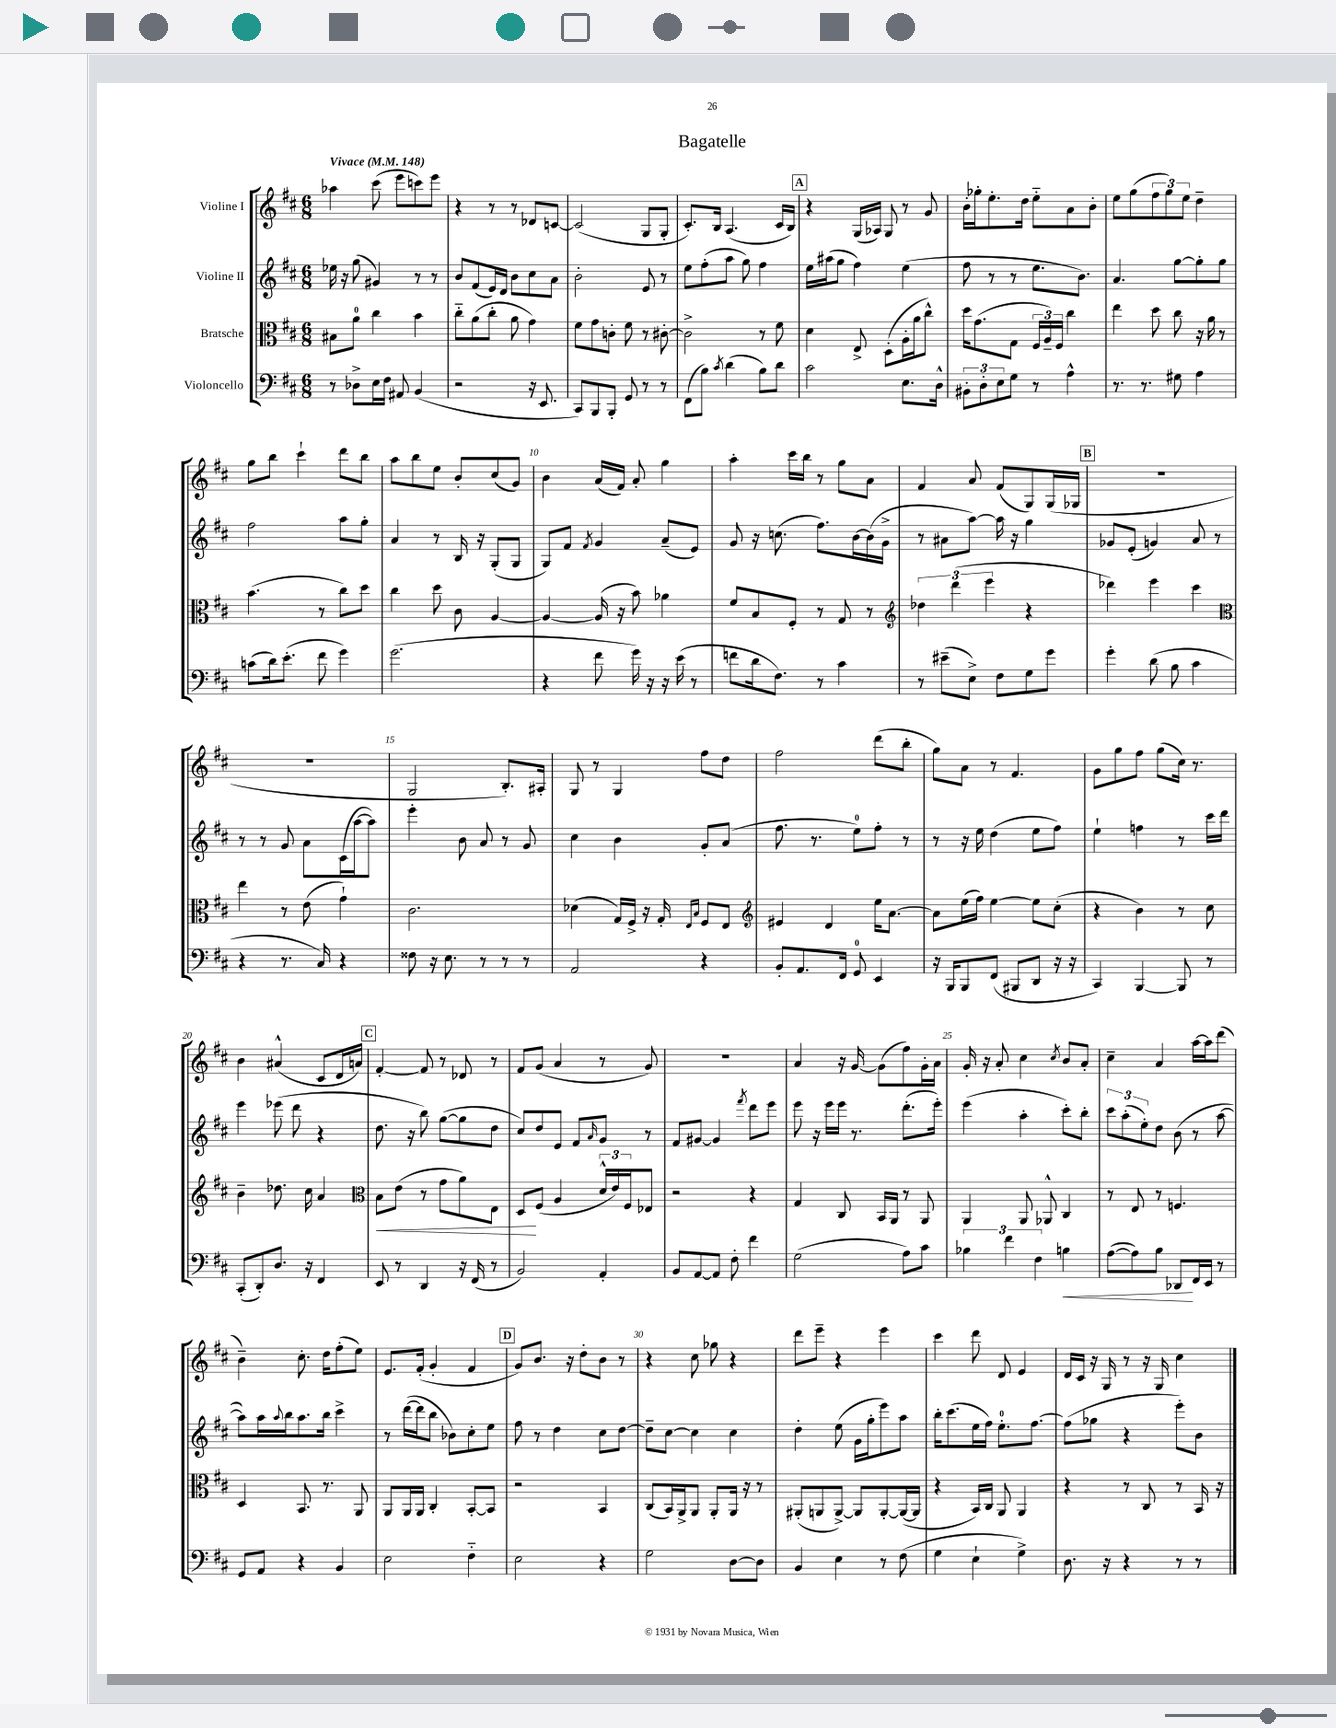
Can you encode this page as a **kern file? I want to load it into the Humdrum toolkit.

**kern	**dynam	**kern	**dynam	**kern	**kern
*part4	*part4	*part3	*part3	*part2	*part1
*staff4	*staff4	*staff3	*staff3	*staff2	*staff1
*I"Violoncello	*	*I"Bratsche	*	*I"Violine II	*I"Violine I
*clefF4	*	*clefC3	*	*clefG2	*clefG2
*k[f#c#]	*	*k[f#c#]	*	*k[f#c#]	*k[f#c#]
*M6/8	*	*M6/8	*	*M6/8	*M6/8
*MM148	*	*MM148	*	*MM148	*MM148
=1	=1	=1	=1	=1	=1
!	!	!	!	!	!LO:TX:a:B:t=Vivace
8r	.	8B#X\L	.	16ee-X\	4aa-X\
.	.	.	.	16r	.
8D-X^\L	.	8a\J	.	(8gg\	.
16E\L	.	4cc#\	.	4g#X/)	(8ccc#\
16F#\JJ	.	.	.	.	.
8AA#X/	.	.	.	.	8eee\L
(4BB/	.	4b\	.	8r	8cccn\)
.	.	.	.	8r	8eee\J
=2	=2	=2	=2	=2	=2
2r	.	8cc#\L	.	8b/L	4r
.	.	(8a\	.	(8f#/	.
.	.	8cc#'\J	.	16e/L)	8r
.	.	.	.	16d/JJ	.
.	.	8a\	.	8b\L	8r
16r	.	4g\)	.	8cc#\	8d-X/L
8.EE/	.	.	.	.	.
.	.	.	.	8a\J	[8cn/J
=3	=3	=3	=3	=3	=3
8CC#/L)	.	8f#\L	.	2b'\	(2c/]
8BBB/	.	8g\	.	.	.
8BBB'/J	.	8cn'\J	.	.	.
8GG/	.	8f#\	.	.	.
8r	.	8r	.	8e/	8G/L
8r	.	[8c#X'\	.	8r	8G'/J
=4	=4	=4	=4	=4	=4
(8FF#\L	.	2c#^\]	.	8ee\L	8.c#'/L)
8B\J)	.	.	.	(8ff#'\	.
.	.	.	.	.	16B/Jk
8qc#/	.	.	.	.	.
(4d\	.	.	.	8aa\J	(4.A/
.	.	.	.	8gg\)	.
8B\L)	.	8r	.	4ff#\	.
8d\J	.	8f#\	.	.	16c#/LL
.	.	.	.	.	16B/JJ)
!!LO:REH:place=s1:t=A
=5	=5	=5	=5	=5	=5
2c#\	.	4d\	.	16ee\LL	4r
.	.	.	.	(16aa#X\J	.
.	.	.	.	8gg\J	.
.	.	8E^/	.	4ff#\)	(16G/LL
.	.	.	.	.	16A-X/JJ)
.	.	(8D'\L	.	.	8G/
8.E\L	.	16A'\L	.	(4ee\	8r
.	.	16a\J	.	.	.
.	.	8cc#^^\J)	.	.	8g/
16D^^\Jk	.	.	.	.	.
=6	=6	=6	=6	=6	=6
12BB#X'\L	.	16dd\KL	.	8ff#\	16b'\LL
.	.	(8.g\	.	.	16gg-X'\J
12D'\	.	.	.	.	.
.	.	.	.	8r	8.ee'\
12E\	.	.	.	.	.
8G\J	.	8G\J	.	8r	.
.	.	.	.	.	16dd\Jk
8r	.	24F#/LL	.	8.ee\L	8ee\L
.	.	24A~/)	.	.	.
.	.	24F#/JJ	.	.	.
4A^^\	.	4cc#\	.	.	8a\
.	.	.	.	8.b\J)	.
.	.	.	.	.	8b'\J
=7	=7	=7	=7	=7	=7
8.r	.	4ee\	.	4.a/	8ee\L
.	.	.	.	.	(8gg\
8.r	.	.	.	.	.
.	.	8dd\	.	.	12ff#\
.	.	.	.	.	12gg\)
8G#X\	.	8cc#\	.	[8gg\L	.
.	.	.	.	.	12ee\J
4A\	.	16r	.	8gg'\]	4dd~\
.	.	16a\	.	.	.
.	.	8r	.	8gg\J	.
!!LO:LB:g=z
=8	=8	=8	=8	=8	=8
(8cn\L	.	(4.b\	.	2ff#\	8gg\L
16d\k)	.	.	.	.	8bb\J
(8.e'\J	.	.	.	.	.
.	.	.	.	.	4ccc#`\
8f#\	.	8r	.	.	.
4g\)	.	8cc#\L)	.	8aa\L	8ddd\L
.	.	8dd\J	.	8gg'\J	8bb\J
=9	=9	=9	=9	=9	=9
(2.g\	.	4cc#\	.	4a/	8aa\L
.	.	.	.	.	8bb\
.	.	8dd\	.	8r	8ee\J
.	.	8c#\	.	16B/	8b'/L
.	.	.	.	16r	.
.	.	[4A/	.	(8G'/L	(8cc#/
.	.	.	.	8G/J	8g/J)
=10	=10	=10	=10	=10	=10
4r	.	4A/_	.	8G/L)	4b\
.	.	.	.	8f#/J	.
.	.	.	.	8qf#/	.
8f#\	.	(16A/]	.	4g/	(16a/LL
.	.	16r	.	.	16f#/JJ)
16g\)	.	8b\)	.	.	8a'/
16r	.	.	.	.	.
16r	.	4a-X\	.	(8a~/L	4gg\
(16e\	.	.	.	.	.
8r	.	.	.	8e/J)	.
=11	=11	=11	=11	=11	=11
8fn\L	.	8f#/L	.	8g/	4aa'\
16d\k	.	8B/	.	16r	.
8.F#\J)	.	.	.	(8.ccn\	.
.	.	8F#'/J	.	.	16ccc#\LL
.	.	.	.	.	16bb\JJ
8r	.	8r	.	8.ff#\L)	8r
4c#\	.	8G/	.	.	8gg\L
.	.	.	.	[16b\L	.
.	.	8r	.	(16b\]	8a\J
.	.	.	.	16g^\JJ	.
=12	=12	=12	=12	=12	=12
*	*	*clefG2	*	*	*
8r	.	6dd-X\	.	8r	4f#/
(8e#X~\L	.	.	.	8a#X\L	.
.	.	(6ddd\	.	.	.
8E^\J)	.	.	.	[8aa\J)	8a/
.	.	6eee\	.	.	.
8F#\L	.	.	.	16aa\]	(8f#/L
.	.	.	.	16r	.
8G\	.	4r	.	4gg\	8G/)
8g\J	.	.	.	.	(16G/L
.	.	.	.	.	16G-X/JJ
!!LO:REH:place=s1:t=B
=13	=13	=13	=13	=13	=13
4g'\	.	4ddd-X\)	.	8g-X/L	2.r
.	.	.	.	(8e'/J	.
(8d\	.	4eee\	.	4gn/)	.
8B\	.	.	.	.	.
4c#\	.	4ccc#\	.	8a/	.
.	.	.	.	8r	.
!!LO:LB:g=z
=14	=14	=14	=14	=14	=14
*	*	*clefC3	*	*	*
4r	.	4ee\	.	8r	2.r
.	.	.	.	8r	.
8.r	.	8r	.	8g/	.
.	.	(8e\	.	8a\L	.
16C#/)	.	.	.	.	.
4r	.	4g`\)	.	(16c#\L	.
.	.	.	.	[16aa\J	.
.	.	.	.	8aa\J])	.
=15	=15	=15	=15	=15	=15
8F##X\	.	2.c#\	.	4eee'\	2G/
16r	.	.	.	.	.
8.E\	.	.	.	.	.
.	.	.	.	8b\	.
8r	.	.	.	8a/	.
8r	.	.	.	8r	8.B'/L)
8r	.	.	.	8g/	.
.	.	.	.	.	16A#X'/Jk
=16	=16	=16	=16	=16	=16
2AA/	.	(4d-X\	.	4cc#\	8G/
.	.	.	.	.	8r
.	.	16G/LL)	.	4b\	4G/
.	.	16F#^/JJ	.	.	.
.	.	16r	.	.	.
.	.	16G'/	.	.	.
.	.	16qqE/LL	.	.	.
.	.	16qqB/JJ	.	.	.
4r	.	8F#/L	.	8g'/L	8ff#\L
.	.	8E/J	.	(8a/J	8dd\J
=17	=17	=17	=17	=17	=17
*	*	*clefG2	*	*	*
8BB'/L	.	4e#X/	.	8.ff#\	2ff#\
8.AA/	.	.	.	.	.
.	.	.	.	8.r	.
.	.	4d/	.	.	.
16FF#/Jk	.	.	.	.	.
8GG/	.	.	.	8ee\L)	.
4EE/	.	16ee\KL	.	8ff#'\J	(8ddd\L
.	.	[8.a\J	.	.	.
.	.	.	.	8r	8bb'\J
=18	=18	=18	=18	=18	=18
16r	.	8a\L]	.	8r	8gg\L)
16BBB/KL	.	.	.	.	.
8BBB/	.	(16ee\L	.	16r	8a\J
.	.	16ff#\JJ)	.	16ee\	.
(8FF#/J	.	[4ee\	.	(4dd\	8r
8BBB#X/L	.	.	.	.	4.f#/
8DD/J	.	8ee\L]	.	8ee\L	.
16r	.	(8cc#'\J	.	8ff#\J)	.
16r	.	.	.	.	.
=19	=19	=19	=19	=19	=19
4CC#/)	.	4r	.	4ee`\	8g\L
.	.	.	.	.	8gg\
[4BBB/	.	4b\)	.	4ffn\	8ff#\J
.	.	.	.	.	(8gg\L
8BBB/]	.	8r	.	8r	16cc#\Jk)
.	.	.	.	.	8.r
8r	.	8cc#\	.	16ccc#\LL	.
.	.	.	.	16ddd\JJ	.
!!LO:LB:g=z
=20	=20	=20	=20	=20	=20
(8CC#'/L	.	4b~\	.	4eee\	4b\
8DD'/)	.	.	.	.	.
8.D/J	.	8.dd-X\	.	(8eee-X\	(4a#X^^/
.	.	.	.	8ddd\	.
16r	.	16cc#\	.	.	.
4FF#/	.	4a/	.	4r	8c#/L
.	.	.	.	.	16d/L
.	.	.	.	.	16an/JJ)
!!LO:REH:place=s1:t=C
=21	=21	=21	=21	=21	=21
*	*	*clefC3	*	*	*
!	!	!	!LO:HP:b	!	!
8EE/	.	8B\L	<	8.dd\	[4f#'/
8r	.	(8e\J	.	.	.
.	.	.	.	16r	.
4DD/	.	8r	.	8bb\)	8f#/]
.	.	8g\L	.	([8gg\L	8r
16r	.	8a\)	.	8gg\]	8d-X/
(16FF#/	.	.	.	.	.
8r	.	8E\J	.	8dd\J	8r
=22	=22	=22	=22	=22	=22
2BB/)	.	8D/L	.	8cc#/L)	8f#/L
.	.	(8F#/J	[	8dd/	(8g/J
.	.	4A/	.	8e/J	4a/
.	.	.	.	8f#/L	.
.	.	.	.	16qqa/	.
4AA'/	.	24d^^/LL	.	8g/J	8r
.	.	24e/)	.	.	.
.	.	24F#/J	.	.	.
.	.	8E-X/J	.	8r	8g/)
=23	=23	=23	=23	=23	=23
8BB/L	.	2r	.	8f#/L	2.r
[8AA/	.	.	.	[8g#X/J	.
8AA/J]	.	.	.	4g#/]	.
8F#'\	.	.	.	.	.
.	.	.	.	8qfff#/	.
4f#\	.	4r	.	8ddd\L	.
.	.	.	.	8eee\J	.
=24	=24	=24	=24	=24	=24
(2G\	.	4G/	.	8eee\	4a/
.	.	.	.	16r	.
.	.	.	.	16eee\LL	.
.	.	8C#/	.	16eee\JJ	16r
.	.	.	.	8.r	[16g/
.	.	16BB/LL	.	.	(8g\L]
.	.	16AA/JJ	.	.	.
8A\L)	.	8r	.	(8.ddd'\L	8ff#\)
8c#\J	.	8AA/	.	.	16g'\L
.	.	.	.	16eee'\Jk)	16a\JJ
=25	=25	=25	=25	=25	=25
6B-X\	.	4AA/	.	(4eee\	16g'/
.	.	.	.	.	16r
.	.	.	.	.	8a'/
6f#\	.	.	.	.	.
.	.	8AA/	.	4aa'\	4cc#\
6F#\	.	.	.	.	.
.	.	8AA-X^^/	.	.	.
.	.	.	.	.	8qcc#/
!	!LO:HP:b	!	!	!	!
4Bn\	<	4C#/	.	8ccc#'\L)	8b/L
.	.	.	.	8bb'\J	8a'/J
=26	=26	=26	=26	=26	=26
([8A\L	.	8r	.	12ccc#\L	4cc#~\
.	.	.	.	(12aa'\	.
8A\])	.	8E/	.	.	.
.	.	.	.	12ee'\)	.
8B\J	.	8r	.	8dd\J	4a/
8DD-X/L	.	4.Fn/	.	(8b\	.
16FF#/L	[	.	.	8r	[16aa\LL
16EE/JJ	.	.	.	.	16aa\J]
8r	.	.	.	[8aa\	(8ddd\J
!!LO:LB:g=z
=27	=27	=27	=27	=27	=27
8GG/L	.	4D/	.	8aa\L])	4b~\)
8AA/J	.	.	.	16aa\L	.
.	.	.	.	8qqaa/	.
.	.	.	.	16bb\J	.
4r	.	8.BB/	.	8.aa\	8.cc#'\
.	.	8.r	.	16bb\Jk	16dd\KL
4BB/	.	.	.	4ccc#^\	(8ff#'\
.	.	8AA/	.	.	8ee\J)
=28	=28	=28	=28	=28	=28
2E\	.	8AA/L	.	8r	8.e/L
.	.	16AA/L	.	([16ddd\LL	.
.	.	16AA/JJ	.	16ddd\J]	(16f#'/Jk
.	.	4C#'/	.	8bb\J	4g'/
.	.	.	.	8b-X\L)	.
4F#\	.	[8BB'/L	.	8cc#'\	4f#/
.	.	8BB/J]	.	8ee\J	.
!!LO:REH:place=s1:t=D
=29	=29	=29	=29	=29	=29
2E\	.	2r	.	8ff#\	8g/L)
.	.	.	.	8r	8.b/J
.	.	.	.	4dd\	.
.	.	.	.	.	16r
.	.	.	.	.	8dd'\L
4r	.	4BB/	.	8cc#\L	8b\J
.	.	.	.	[8dd\J	8r
=30	=30	=30	=30	=30	=30
2G\	.	(8C#/L	.	8dd~\L]	4r
.	.	16BB/L)	.	[8cc#\J	.
.	.	16AA^/J	.	.	.
.	.	8AA/J	.	4cc#\]	8cc#\
.	.	8AA'/L	.	.	8gg-X\
[8D\L	.	16AA/Jk	.	4cc#\	4r
.	.	16r	.	.	.
8D\J]	.	8r	.	.	.
=31	=31	=31	=31	=31	=31
4BB/	.	(8AA#X'/L	.	4dd'\	8ddd\L
.	.	8AAn/	.	.	8eee~\J
4E\	.	[8AA^/J)	.	(8ee\	4r
.	.	8AA/L]	.	16g\LL	.
.	.	.	.	16gg'\J	.
8r	.	[8AA'/	.	8eee\)	4eee\
(8F#\	.	(16AA/L_	.	8aa\J	.
.	.	16AA/JJ]	.	.	.
=32	=32	=32	=32	=32	=32
4G\	.	4r	.	16bb'\KL	4ccc#\
.	.	.	.	(8.ccc#\	.
4E`\	.	16BB/LL)	.	16ee\L	8ddd\
.	.	16C#/JJ	.	16ff#\JJ)	.
.	.	8AA/	.	8.ee'\L	8d/
4G^\)	.	4AA/	.	.	4e/
.	.	.	.	[8.ff#\J	.
=33	=33	=33	=33	=33	=33
8.D\	.	4r	.	(8ff#\L]	16d/LL
.	.	.	.	.	16c#/JJ
.	.	.	.	8gg-X\J	16r
16r	.	.	.	.	16G/
4r	.	8r	.	4r	8r
.	.	8C#/	.	.	16r
.	.	.	.	.	16G/
8r	.	8r	.	8eee'\L)	4cc#\
8r	.	16BB/	.	8b\J	.
.	.	16r	.	.	.
==	==	==	==	==	==
*-	*-	*-	*-	*-	*-
